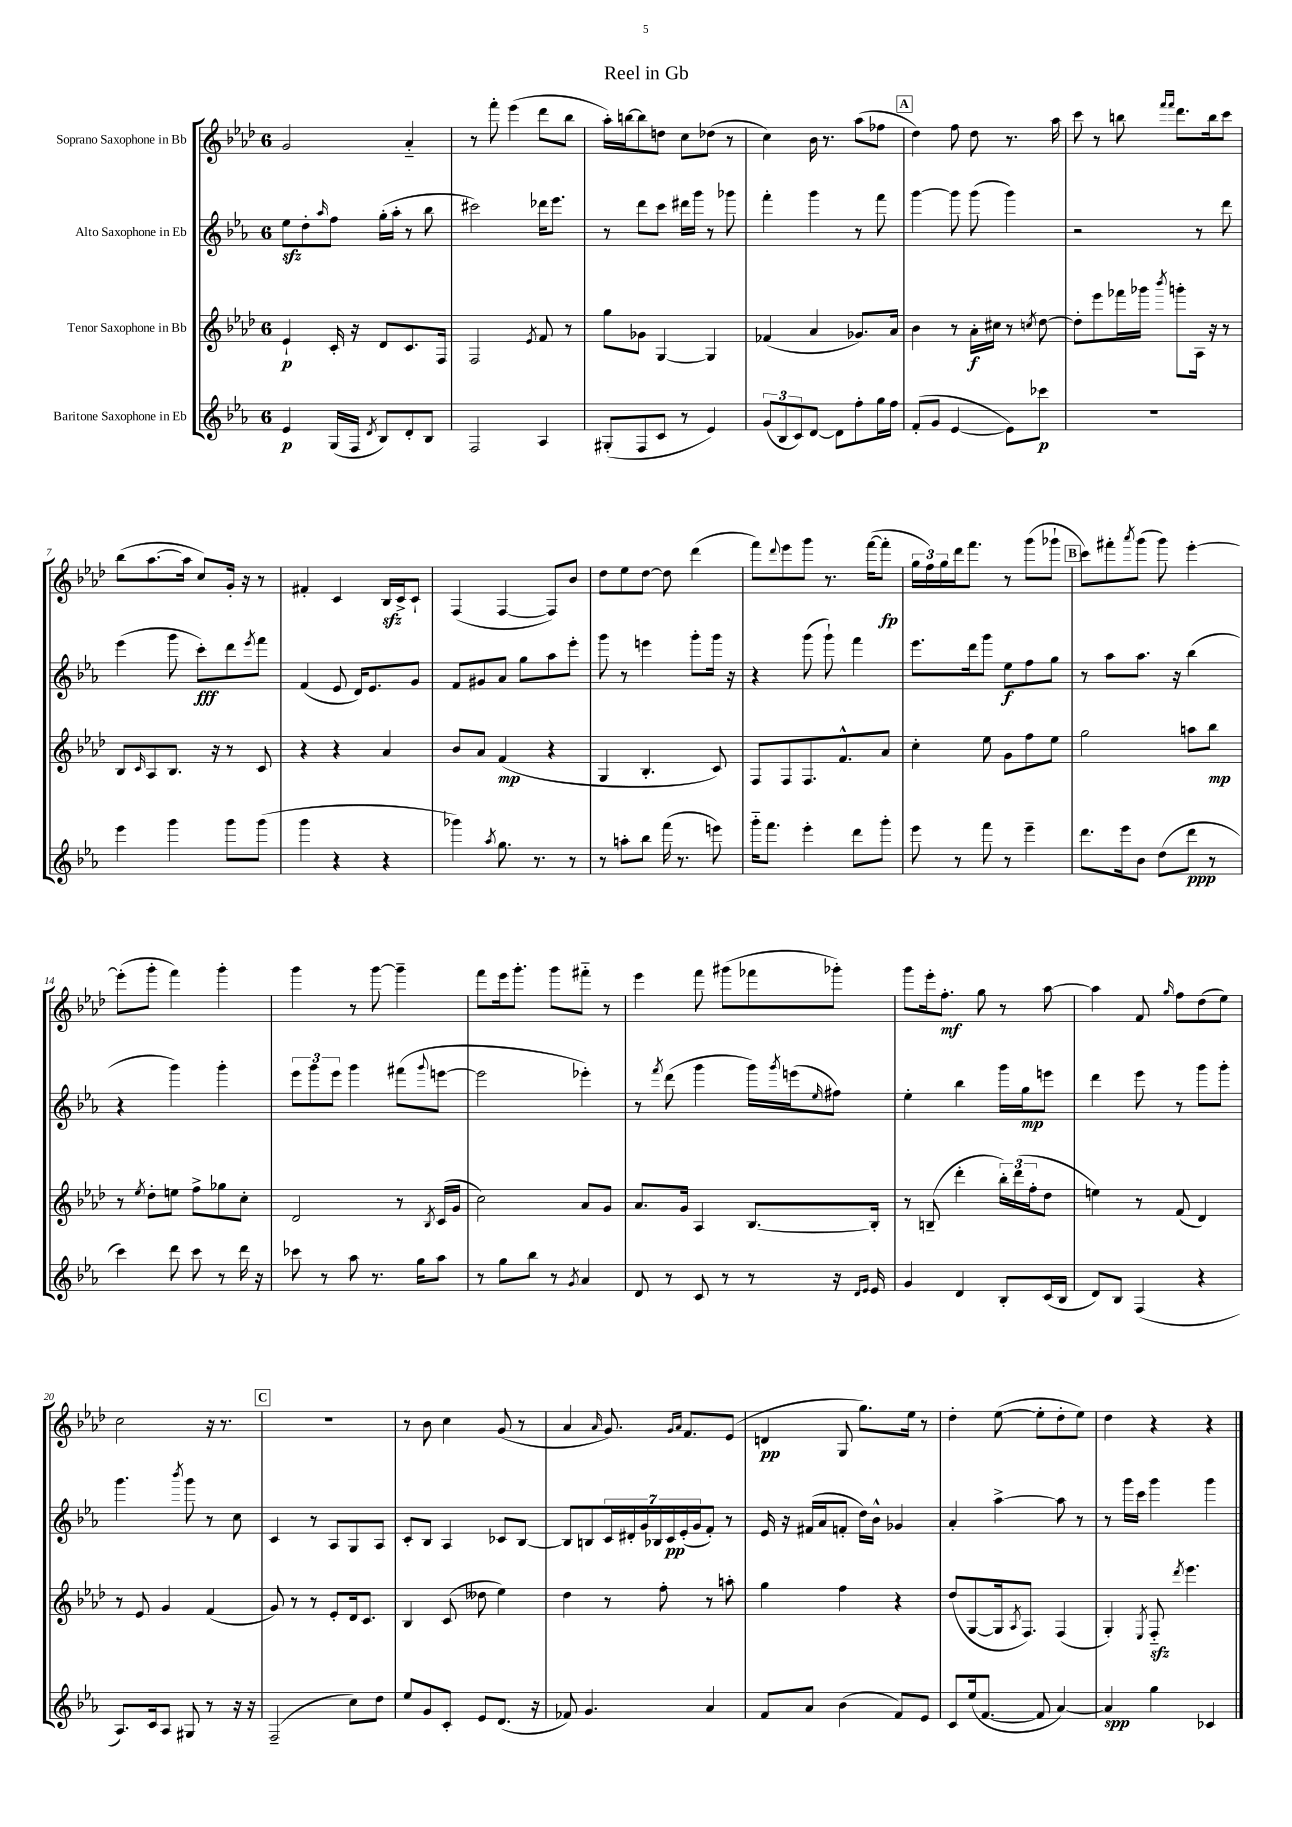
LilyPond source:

\header { title = "Reel in Gb" }
<<
\new StaffGroup <<
\new Staff = "s0" \with { instrumentName = "Soprano Saxophone in Bb" } {
    \clef treble \key aes \major \once \override Staff.TimeSignature.style = #'single-digit \time 6/8
    g'2 aes'4-_ |
    r8 f'''8-. ees'''4( des'''8 bes''8 |
    aes''16-.) b''16~ b''8 d''8 c''8 des''8( r8 |
    c''4) bes'16 r8. aes''8( fes''8 |
    \mark \markup { \box "A" } des''4) f''8 des''8 r8. aes''16 |
    c'''8 r8 b''8 \grace { f'''16 f'''16 } des'''8. b''16 c'''8 |
    bes''8( aes''8.~ aes''16 c''8) g'16-. r16 r8 |
    fis'4-. c'4 bes16\sfz c'16-> c'8-! |
    f4( f4~ f8) bes'8 |
    des''8 ees''8 des''8~ des''8 des'''4( |
    f'''8) \appoggiatura { des'''8 } ees'''8 g'''8 r8. f'''16~( f'''8-.\fp |
    \tuplet 3/2 { g''16 f''16) g''16 } des'''16 f'''8. r8 g'''8( ges'''8-! |
    \mark \markup { \box "B" } c'''8) fis'''8-. \acciaccatura { aes'''8 } g'''8( g'''8) ees'''4~-. |
    ees'''8-.( g'''8-. f'''4) g'''4-. |
    g'''4 r8 g'''8~ g'''4-- |
    f'''8 ees'''16 g'''8.-. g'''8 fis'''8-_ r8 |
    ees'''4 f'''8 gis'''8( fes'''8 ges'''8-.) |
    g'''8 ees'''16-. f''8.-.\mf g''8 r8 aes''8~ |
    aes''4 f'8 \grace { g''16 } f''8 des''8( ees''8) |
    c''2 r16 r8. |
    \mark \markup { \box "C" } R2. |
    r8 bes'8 c''4 g'8( r8 |
    aes'4 \grace { aes'16 } g'8.) \grace { g'16 aes'16 } f'8. ees'8( |
    d'4\pp g8 g''8.) ees''16 r8 |
    des''4-. ees''8~( ees''8-. des''8-. ees''8) |
    des''4 r4 r4 \bar "|." |
}
\new Staff = "s1" \with { instrumentName = "Alto Saxophone in Eb" } {
    \clef treble \key ees \major \once \override Staff.TimeSignature.style = #'single-digit \time 6/8
    ees''8\sfz d''8-. \grace { aes''16 } f''8 g''16-.( aes''16-. r8 bes''8 |
    cis'''2) des'''16 ees'''8. |
    r8 d'''8 c'''8 dis'''16 g'''16 r8 ges'''8 |
    f'''4-. g'''4 r8 f'''8 |
    \mark \markup { \box "A" } g'''4~ g'''8 g'''8( g'''4) |
    r2 r8 d'''8 |
    ees'''4( g'''8 c'''8-.\fff) d'''8 \acciaccatura { ees'''8 } f'''8 |
    f'4( ees'8 d'16) ees'8. g'8 |
    f'8 gis'8 aes'8 g''8 aes''8 ees'''8-. |
    g'''8 r8 e'''4 g'''8-. g'''16 r16 |
    r4 g'''8( g'''8-!) f'''4 |
    ees'''8. d'''16 g'''8 ees''8\f f''8 g''8 |
    \mark \markup { \box "B" } r8 aes''8 aes''8. r16 bes''4( |
    r4 g'''4) g'''4-. |
    \tuplet 3/2 { ees'''8 g'''8 ees'''8 } g'''4 fis'''8( \appoggiatura { g'''8 } e'''8~ |
    e'''2 ees'''4-.) |
    r8 \acciaccatura { f'''8 } d'''8( g'''4 g'''16) \acciaccatura { g'''8 } e'''16( \grace { ees''16 } fis''8) |
    ees''4-. bes''4 g'''16 g''16\mp e'''8 |
    d'''4 ees'''8 r8 g'''8 g'''8-. |
    g'''4. \acciaccatura { bes'''8 } g'''8 r8 c''8 |
    \mark \markup { \box "C" } c'4 r8 aes8 g8 aes8 |
    c'8-. bes8 aes4 ces'8 bes8~ |
    bes8 b8 \tuplet 7/4 { c'16 dis'16-. g'16 bes16 c'16\pp ees'16-.( g'16 } f'8-.) r8 |
    ees'16 r16 fis'16( aes'16 f'8-. d''16) bes'16-^ ges'4 |
    aes'4-. aes''4~-> aes''8 r8 |
    r8 g'''16 c'''16 g'''4 g'''4 \bar "|." |
}
\new Staff = "s2" \with { instrumentName = "Tenor Saxophone in Bb" } {
    \clef treble \key aes \major \once \override Staff.TimeSignature.style = #'single-digit \time 6/8
    ees'4-!\p c'16-. r16 des'8 c'8. f16 |
    f2 \acciaccatura { ees'8 } f'8 r8 |
    g''8 ges'8 g4~ g4 |
    fes'4( aes'4 ges'8.) aes'16 |
    \mark \markup { \box "A" } bes'4 r8 aes'16-.\f cis''16 r8 \acciaccatura { c''8 } des''8~ |
    des''8-. ees'''8 fes'''16 ges'''16 \acciaccatura { bes'''8 } g'''8-. aes16 r16 r8 |
    bes8 \grace { c'16 } aes8 bes8. r16 r8 c'8 |
    r4 r4 aes'4 |
    bes'8 aes'8 f'4\mp( r4 |
    g4 bes4.-. c'8) |
    f8 f8 f8. f'8.-^ aes'8 |
    c''4-. ees''8 g'8 f''8 ees''8 |
    \mark \markup { \box "B" } g''2 a''8 bes''8\mp |
    r8 \acciaccatura { ees''8 } des''8-. e''8 f''8-> ges''8 c''8-. |
    des'2 r8 \acciaccatura { bes8 } c'16( g'16 |
    c''2) aes'8 g'8 |
    aes'8. g'16 aes4 bes8.~ bes16-. |
    r8 b8--( des'''4-. \tuplet 3/2 { bes''16-.) des'''16( f''16-. } des''8 |
    e''4) r8 f'8( des'4) |
    r8 ees'8 g'4 f'4( |
    \mark \markup { \box "C" } g'8) r8 r8 ees'8-. des'16 c'8. |
    bes4 c'8( deses''8 ees''4) |
    des''4 r8 f''8-. r8 a''8-. |
    g''4 f''4 r4 |
    des''8( g8~ g16 \acciaccatura { aes8 } f8.) f4( |
    g4-.) \acciaccatura { ees8 } f8-_\sfz \acciaccatura { des'''8 } ees'''4. \bar "|." |
}
\new Staff = "s3" \with { instrumentName = "Baritone Saxophone in Eb" } {
    \clef treble \key ees \major \once \override Staff.TimeSignature.style = #'single-digit \time 6/8
    ees'4\p g16( f16 \acciaccatura { d'8 } bes8) d'8-. bes8 |
    f2 aes4 |
    gis8-.( f8 c'8 r8 ees'4) |
    \tuplet 3/2 { g'8( bes8 c'8) } d'8~ d'8 f''8-. g''16 f''16 |
    \mark \markup { \box "A" } f'8-.( g'8 ees'4~ ees'8) ces'''8\p |
    R2. |
    ees'''4 g'''4 g'''8 g'''8( |
    g'''4 r4 r4 |
    ges'''4) \acciaccatura { aes''8 } g''8. r8. r8 |
    r8 a''8-. bes''8 f'''16( r8. e'''8) |
    g'''16-_ f'''8. ees'''4-. d'''8 g'''8-. |
    ees'''8 r8 f'''8 r8 ees'''4-- |
    \mark \markup { \box "B" } d'''8. ees'''16 bes'8 d''8( d'''8\ppp r8 |
    c'''4) d'''8 c'''8 r8 d'''16 r16 |
    ces'''8 r8 aes''8 r8. g''16 aes''8 |
    r8 g''8 bes''8 r8 \acciaccatura { g'8 } aes'4 |
    d'8 r8 c'8 r8 r8 r16 \grace { d'16 ees'16 } ees'16 |
    g'4 d'4 bes8-. c'16( bes16 |
    d'8) bes8 f4( r4 |
    aes8.) c'16 aes8 gis8 r8 r16 r16 |
    \mark \markup { \box "C" } f2--( c''8) d''8 |
    ees''8 g'8 c'8-. ees'8 d'8.( r16 |
    fes'8) g'4. aes'4 |
    f'8 aes'8 bes'4( f'8) ees'8 |
    c'8 ees''16( f'8.~ f'8 aes'4~) |
    aes'4\spp g''4 ces'4 \bar "|." |
}
>>
>>
